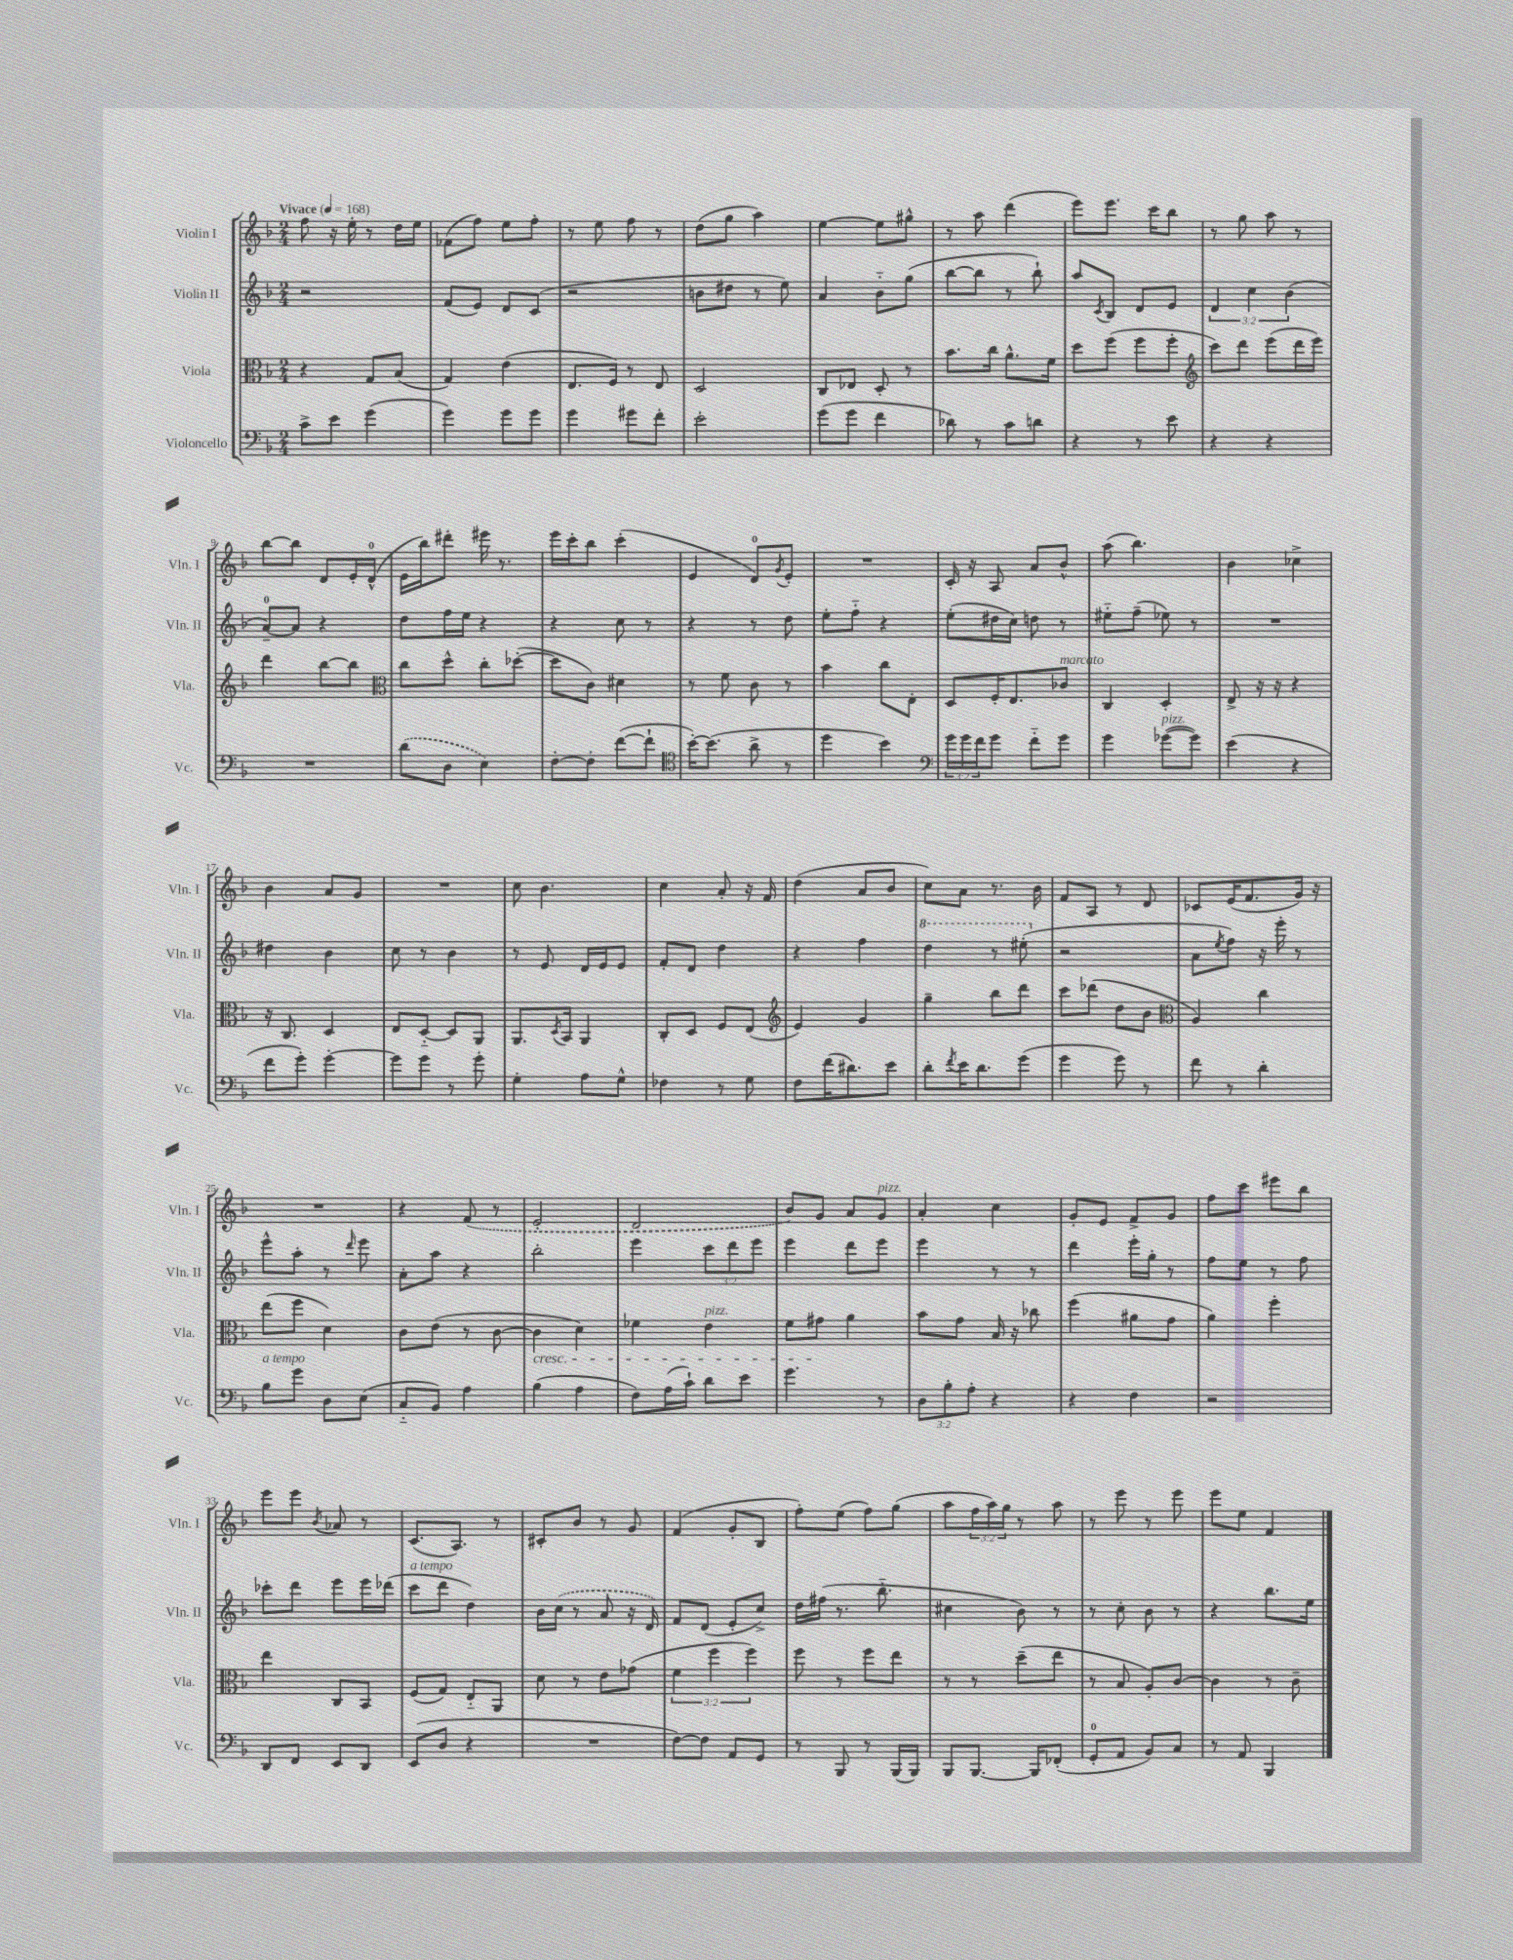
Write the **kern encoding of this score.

**kern	**kern	**kern	**kern
*part4	*part3	*part2	*part1
*staff4	*staff3	*staff2	*staff1
*I"Violoncello	*I"Viola	*I"Violin II	*I"Violin I
*I'Vc.	*I'Vla.	*I'Vln. II	*I'Vln. I
*clefF4	*clefC3	*clefG2	*clefG2
*k[b-]	*k[b-]	*k[b-]	*k[b-]
*M2/4	*M2/4	*M2/4	*M2/4
*MM168	*MM168	*MM168	*MM168
=1	=1	=1	=1
!	!	!	!LO:TX:a:B:t=Vivace
8c^\L	4r	2r	8ff\
8e\J	.	.	16r
.	.	.	16ee'\
(4g\	8G/L	.	8r
.	(8B-/J	.	16dd\LL
.	.	.	16ee\JJ
=2	=2	=2	=2
4g\)	4G/)	(8f/L	(8f-X\L
.	.	8e/J)	8ff\J)
8g\L	(4e\	8d/L	8ee\L
8g\J	.	(8c/J	8ff'\J
=3	=3	=3	=3
4g\	8.E/L	2r	8r
.	.	.	8ee\
.	16F/Jk)	.	.
8g#X\L	8r	.	8ff\
8f'\J	8E/	.	8r
=4	=4	=4	=4
2e'\	2D/	8bn\L	(8dd\L
.	.	8dd#X\J	8gg\J
.	.	8r	4aa\)
.	.	8ee\)	.
=5	=5	=5	=5
(8g\L	8C/L	4a/	[4ee\
8g\J	8E-X/J	.	.
4f\	8D'/	8b-\L	8ee\L]
.	8r	(8gg\J	8gg#X^^\J
=6	=6	=6	=6
8d-X\)	8.b-\L	[8bb-\L	8r
8r	.	8bb-\J]	8aa\
.	16cc\Jk	.	.
8c\L	8.a^^\L	8r	(4ddd\
8dn\J	.	8bb-`\)	.
.	16f\Jk	.	.
=7	=7	=7	=7
4r	8dd\L	8aa/L	8eee\L)
.	.	8qc/	.
.	(8ff\J	8B-/J	8.eee\J
8r	8ff\L	8d/L	.
.	.	.	16ccc\KL
8e\	8ff'\J	8e/J	8bb-\J
=8	=8	=8	=8
*	*clefG2	*	*
4r	8ccc\L)	6d/	8r
.	8ddd\J	.	8gg\
.	.	6cc\	.
4r	(8eee\L	.	8aa\
.	.	(6b-\	.
.	16ddd\L	.	8r
.	16eee\JJ)	.	.
!!LO:LB:g=z
=9	=9	=9	=9
2r	4ddd\	[8a~/L)	[8bb-\L
.	.	8a/J]	8bb-\J]
.	[8bb-\L	4r	8d/L
.	8bb-\J]	.	16e'/L
.	.	.	(16d^^/JJ
=10	=10	=10	=10
*	*clefC3	*	*
(8d\L	8cc\L	8dd\L	16e\LL
.	.	.	16bb-\J)
8D\J	8dd^^\J	16ff\L	8ddd#X'\J
.	.	16ee\JJ	.
4E\)	8cc'\L	4r	16eee#X\
.	.	.	8.r
.	([8dd-X'\J	.	.
=11	=11	=11	=11
[8F'\L	8dd-\L]	4r	16eee\LL
.	.	.	16ccc'\J
8F'\J]	8c\J)	.	8bb-\J
([8f\L	4d#X\	8cc\	(4ccc'\
8f`\J]	.	8r	.
=12	=12	=12	=12
*clefC4	*	*	*
[16b-'\KL)	8r	4r	4e/
(8.b-\J]	.	.	.
.	8f\	.	.
8a^\	8c\	8r	8d/L)
.	.	.	8qg/
8r	8r	8dd\	8e'/J
=13	=13	=13	=13
4dd\	4b-\	8ee'\L	2r
.	.	8ff\J	.
4b-\)	8cc\L	4r	.
.	8E'\J	.	.
=14	=14	=14	=14
*clefF4	*	*	*
24g\LL	8D/L	(8ee'\L	16c'/
24g\	.	.	.
.	.	.	16r
24f\J	.	.	.
8g\J	16F'/K	16dd#X\L	8A/
.	8.E/	16cc\JJ)	.
8f\L	.	8ddn\	8a/L
!	!LO:TX:a:i:t=marcato	!	!
8g\J	8c-X/J	8r	8b-^^/J
=15	=15	=15	=15
4g\	4C/	8ee#X\L	(8aa\
.	.	(8ff~\J	4.bb-\)
!LO:TX:a:i:t=pizz.	!	!	!
([8g-X\L	4D'/	8ee-X\)	.
8g-\J])	.	8r	.
=16	=16	=16	=16
(4e\	8E^/	2r	4b-\
.	16r	.	.
.	16r	.	.
4r	4r	.	4cc-X^\
!!LO:LB:g=z
=17	=17	=17	=17
8f\L	16r	4dd#X\	4b-\
.	8.C/	.	.
8g'\J)	.	.	.
[4g'\	4D/	4b-\	8a/L
.	.	.	8g/J
=18	=18	=18	=18
8g\L]	8E/L	8cc\	2r
8g\J	[8D/J	8r	.
8r	8D/L]	4b-\	.
8g'\	8AA/J	.	.
=19	=19	=19	=19
4G'\	8.AA/L	8r	8cc\
.	.	8e/	4.b-\
.	8qD/	.	.
.	16BB-/Jk	.	.
8A\L	4AA/	16d/LL	.
.	.	16e/J	.
8G^^\J	.	8e/J	.
=20	=20	=20	=20
4F-X\	8C'/L	8f'/L	4cc\
.	8D/J	8d/J	.
8r	8F/L	4dd\	8a'/
8G\	(8E/J	.	16r
.	.	.	16f/
=21	=21	=21	=21
*	*clefG2	*	*
8F\L	4e/)	4r	(4dd\
(16f\K	.	.	.
8.d#X\)	.	.	.
.	4g/	4ff\	8a/L
8e\J	.	.	8b-/J
=22	=22	=22	=22
*	*	*8va	*
8d'\L	4gg~\	4ddd\	8cc\L)
8qf/	.	.	.
16e\K	.	.	8a\J
8.d\	.	.	.
.	8bb-\L	8r	8.r
(8g\J	8ddd\J	(8eee#X'\	.
.	.	.	16b-\
=23	=23	=23	=23
*	*	*X8va	*
4g\	8ccc\L	2r	8f/L
.	(8ddd-X\J	.	8A/J
8g\)	8dd\L	.	8r
8r	8b-\J	.	8d/
=24	=24	=24	=24
*	*clefC3	*	*
8f\	4A/)	8a\L	8c-X/L
.	.	8qee/	.
8r	.	8ff\J)	(16e/K
.	.	.	8.f/
4d'\	4cc\	16r	.
.	.	16eee'\	.
.	.	8r	16g/Jk)
.	.	.	16r
!!LO:LB:g=z
=25	=25	=25	=25
!LO:TX:a:i:t=a tempo	!	!	!
8B-\L	(8ee\L	8eee^^\L	2r
8g\J	8ff\J	8aa'\J	.
8D\L	4d\)	8r	.
.	.	16qqddd/	.
(8E\J	.	8eee\	.
=26	=26	=26	=26
8C/L	8c\L	8a'\L	4r
8BB-/J)	(8e\J	8aa\J	.
4A\	8r	4r	(8f/
.	[8c\	.	8r
=27	=27	=27	=27
!	!LO:TX:b:i:t=cresc.	!	!
(4B-\	4c\]	2bb-'\	2e'/
4A\	4d\)	.	.
=28	=28	=28	=28
8F\L)	4f-X\	4eee\	2d/
(16A\L	.	.	.
16c`\JJ)	.	.	.
!	!LO:TX:a:i:t=pizz.	!	!
8d\L	4e\	12ccc\L	.
.	.	12ddd\	.
8e\J	.	.	.
.	.	12eee\J	.
=29	=29	=29	=29
4.g\	8f\L	4eee\	8b-/L)
.	8g#X\J	.	8g/J
.	4a\	8ddd\L	8a/L
!	!	!	!LO:TX:a:i:t=pizz.
8r	.	8eee\J	8g/J
=30	=30	=30	=30
12D\L	8b-\L	4eee\	4a'/
12B-'\	.	.	.
.	8g\J	.	.
12A'\J	.	.	.
4r	16B-/	8r	4cc\
.	16r	.	.
.	8cc-X\	8r	.
=31	=31	=31	=31
4r	(4ff\	4ddd\	8g'/L
.	.	.	8e/J
4F\	8a#X\L	16eee'\LL	8f^/L
.	.	16gg'\JJ	.
.	8g\J	8r	8g/J
=32	=32	=32	=32
2r	4a\)	8ff\L	8ff\L
.	.	8ee\J	8ccc\J
.	4ff'\	8r	8eee#X\L
.	.	8ff\	8bb-\J
!!LO:LB:g=z
=33	=33	=33	=33
8DD/L	4ee\	8ccc-X'\L	8eee\L
8FF/J	.	8ddd\J	8eee\J
.	.	.	8qb-/
8EE/L	8C/L	8eee\L	8a-X/
8DD/J	8BB-/J	16eee\L	8r
.	.	(16ddd-X\JJ	.
=34	=34	=34	=34
!	!	!LO:TX:a:i:t=a tempo	!
(8EE/L	(8F/L	8ccc\L	(8.c/L
8D/J	8G/J)	8ddd\J	.
.	.	.	8.A/J)
4r	8E/L	4dd\)	.
.	8AA/J	.	8r
=35	=35	=35	=35
2r	8d\	16b-\LL	8c#X'/L
.	.	(16cc\JJ	.
.	8r	8r	8b-/J
.	8e\L	8a/	8r
.	(8g-X\J	16r	8g/
.	.	16d/)	.
=36	=36	=36	=36
[8F\L)	6f\	8f/L	(4f/
8F\J]	.	(8d/J	.
.	6ff\	.	.
8AA/L	.	8e'/L	8g'/L
.	6ff\)	.	.
8GG/J	.	8cc^/J)	8B-/J
=37	=37	=37	=37
8r	8ff\	16dd\LL	8ff'\L)
.	.	(16ff#X\JJ	.
8BBB-/	8r	8.r	(8ee\J
8r	8ff\L	.	8ff\L)
.	.	8.bb-\	.
(16BBB-/LL	8ee\J	.	(8gg\J
16BBB-/JJ)	.	.	.
=38	=38	=38	=38
8BBB-/L	8r	4cc#X\	8aa\L
[8.BBB-/J	8r	.	24ff\L
.	.	.	24aa\)
.	.	.	24gg\JJ
.	(8dd~\L	8b-\)	8r
16BBB-/KL]	.	.	.
(8FF-X'/J	8ee\J	8r	8aa\
=39	=39	=39	=39
8GG'/L	8r	8r	8r
8AA/J	8B-/	8cc'\	8eee\
8BB-/L)	8A'/L)	8b-\	8r
8C/J	[8c/J	8r	8eee\
=40	=40	=40	=40
8r	4c\]	4r	8eee\L
8AA/	.	.	8ee\J
4BBB-/	8r	8.bb-\L	4f/
.	8c~\	.	.
.	.	16ee\Jk	.
==	==	==	==
*-	*-	*-	*-
